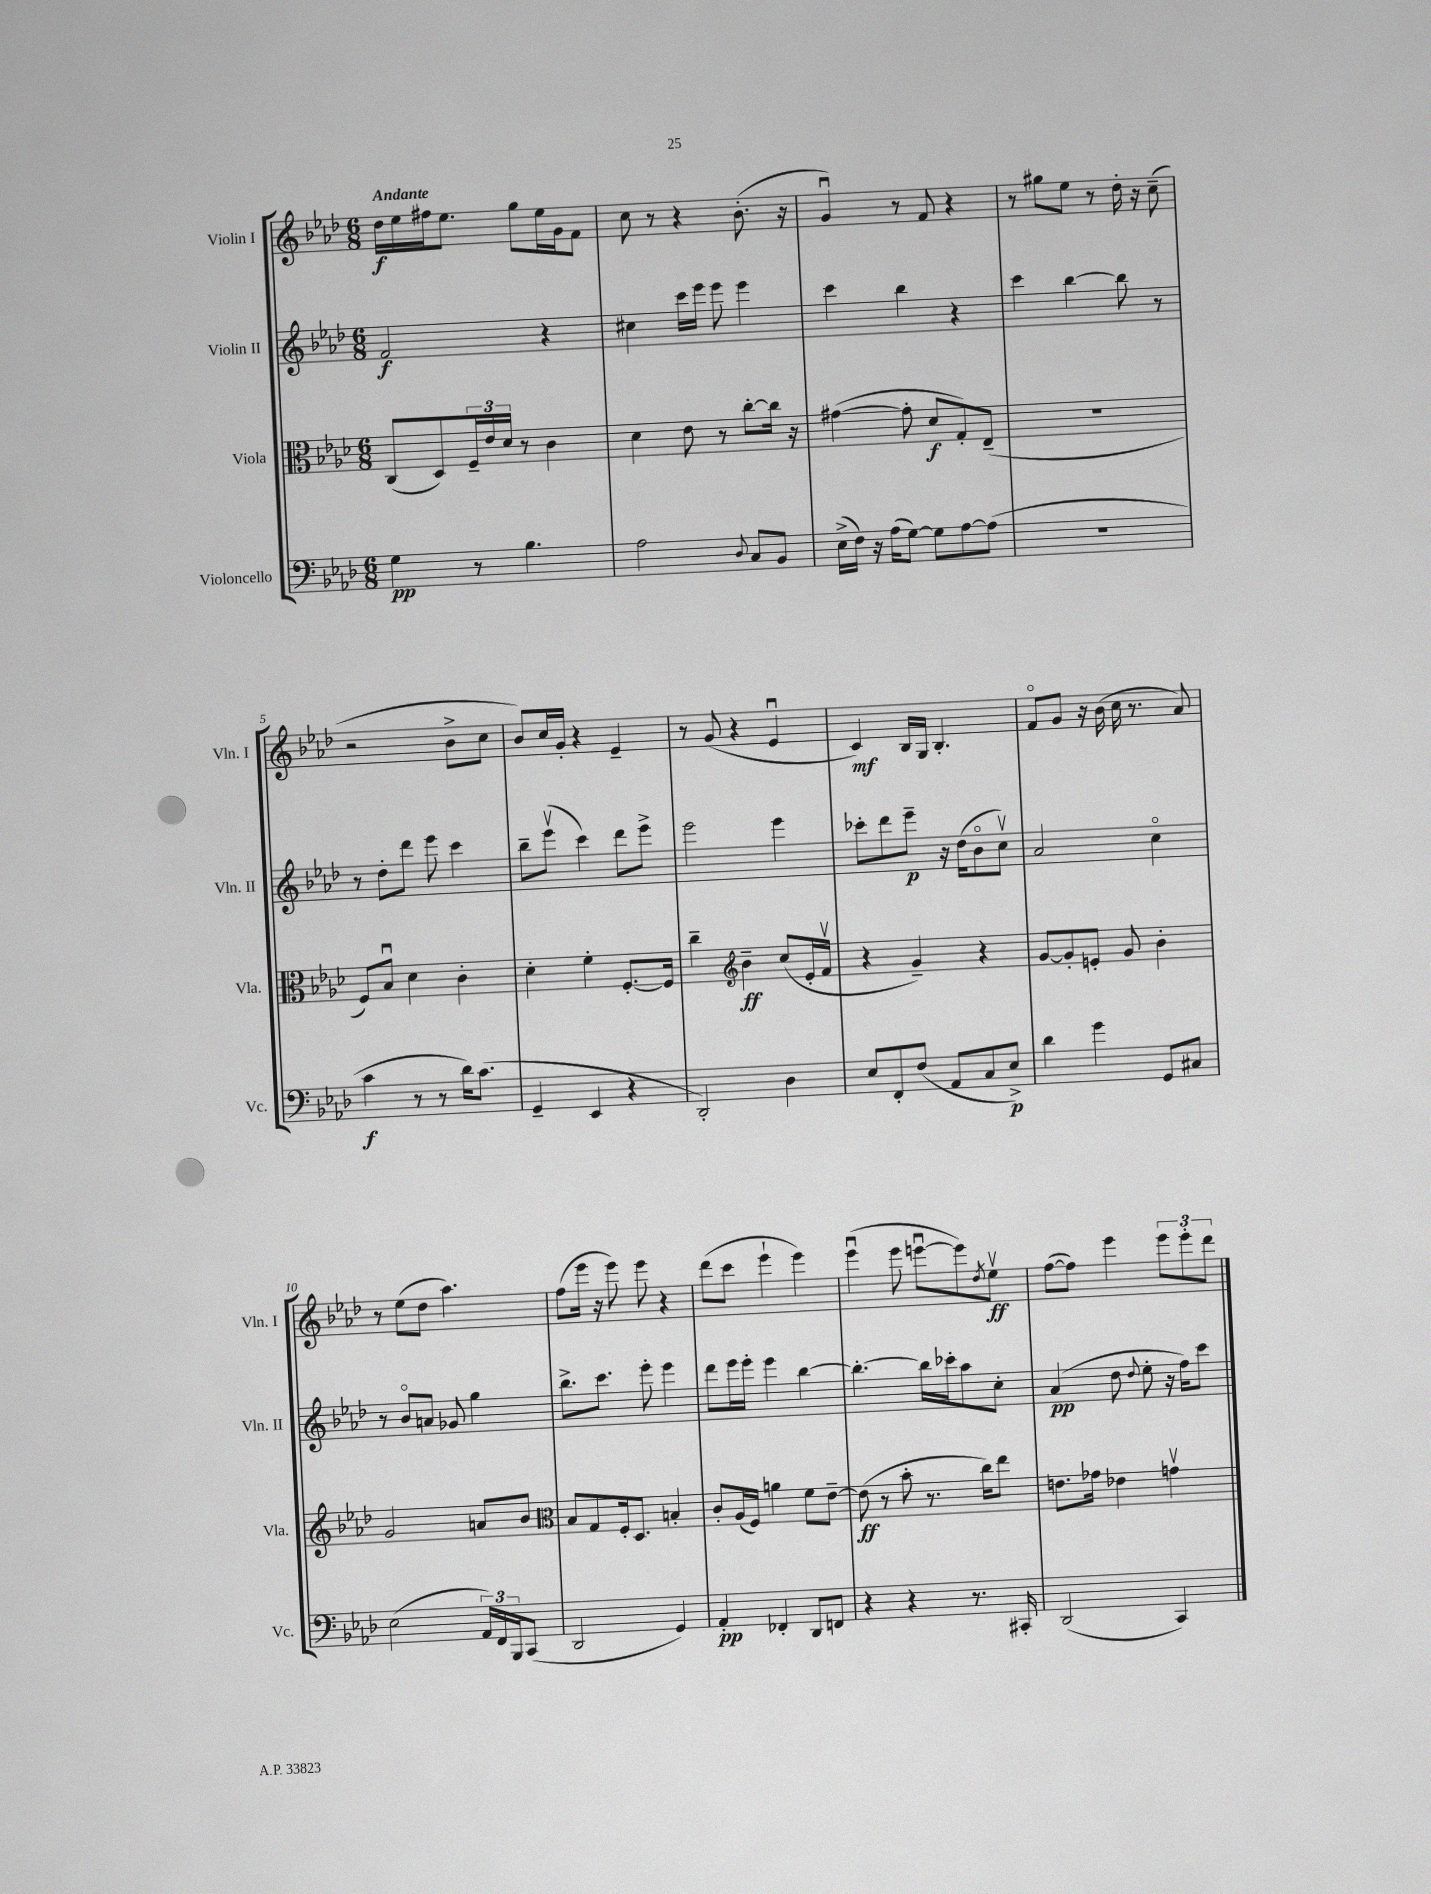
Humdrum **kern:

**kern	**kern	**kern	**kern
*staff4	*staff3	*staff2	*staff1
*clefF4	*clefC3	*clefG2	*clefG2
*k[b-e-a-d-]	*k[b-e-a-d-]	*k[b-e-a-d-]	*k[b-e-a-d-]
*M6/8	*M6/8	*M6/8	*M6/8
4G\	(8C/L	2f/	16dd-\LL
.	.	.	16ee-\
.	8D-/)	.	16ff#\J
.	.	.	8.ee-\J
8r	24F~/L	.	.
.	24e-/	.	.
.	24d-/JJ	.	.
4.B-\	8r	.	8gg\L
.	4c\	4r	16ee-\L
.	.	.	16g\J
.	.	.	8f\J
=	=	=	=
2A-\	4d-\	4cc#\	8cc\
.	.	.	8r
.	8e-\	16ccc\LL	4r
.	.	16eee-\JJ	.
.	8r	8eee-\	.
8qqD-/	.	.	.
8C/L	[8cc'\L	4eee-\	(8.b-'\
8BB-/J	16cc\]Jk	.	.
.	16r	.	16r
=	=	=	=
(16E-^\LL	([4g#\	4ccc\	4gu/)
16F\JJ)	.	.	.
16r	.	.	.
(16A-\LK	.	.	.
[8G\J)	8g#'\]	4bb-\	8r
8G\]L	8d-/L	.	8f/
[8A-\	8G'/)	4r	4r
(8A-\]J	(8E-~/J	.	.
=	=	=	=
2.r	2.r	4ccc\	8r
.	.	.	8gg#\L
.	.	[4bb-\	8ee-\J
.	.	.	8r
.	.	8bb-\]	16dd-'\
.	.	.	16r
.	.	8r	(8cc~\
=	=	=	=
4c\	8F/L)	8r	2r
.	8B-u/J	8dd-'\L	.
8r	4d-\	8ddd-\J	.
8r	.	8eee-\	.
16d-\LK)	4c'\	4ccc\	8b-^\L
(8.c\J	.	.	.
.	.	.	8cc\J
=	=	=	=
4GG~/	4d-'\	8bb-~\L	8b-/L)
.	.	(8eee-v\J	16cc/L
.	.	.	16g'/JJ
4EE-/	4f'\	4ccc\)	4r
4r	[8.F'/L	8ddd-\L	4e-~/
.	.	8eee-^\J	.
.	16F/]Jk	.	.
=	=	=	=
2DD-'/)	4cc~\	2eee-\	8r
.	.	.	(8g/
*	*clefG2	*	*
.	4b-~\	.	4r
4D-\	(8cc/L	4eee-\	4e-u/
.	16e-'/L	.	.
.	16fv/JJ	.	.
=	=	=	=
8E-/L	4r	8ccc-'\L	4c/)
8FF'/	.	8ddd-\	.
(8F/J	4g~/)	8eee-~\J	16B-/LL
.	.	.	16G/JJ
8AA-/L	.	16r	4.B-'/
.	.	(16dd-\LK	.
8C/	4r	8b-o\	.
8E-^/J)	.	8ccv\J)	.
=	=	=	=
4d-\	[8g/L	2a-/	8fo/L
.	8g'/]	.	8g/J
4g\	8e'/J	.	16r
.	.	.	(16b-\
.	8g/	.	16cc\
.	.	.	8.r
8GG/L	4b-'\	4cco\	.
8C#/J	.	.	8a-/)
=	=	=	=
(2E-\	2g/	8r	8r
.	.	8b-o/L	(8ee-\L
.	.	8a/J	8dd-\J
.	.	8g-/	4.aa-\)
24AA-/LL)	8a/L	4gg\	.
24FF/	.	.	.
24BBB-/J	.	.	.
(8CC/J	8b-/J	.	.
=	=	=	=
*	*clefC3	*	*
2DD-/	8B-/L	8.bb-^\L	(8ff\L
.	8G/	.	16eee-\Jk
.	.	8.ccc\J	16r
.	16F'/k	.	8eee-\)
.	8.D-/J	.	.
.	.	8eee-'\	8eee-\
4GG/)	4B'/	4eee-\	4r
=	=	=	=
4AA-'/	8c'/L	8ddd-\L	(8ddd-\L
.	(16A-/L	16eee-\L	8ccc\J
.	16F/JJ)	16eee-'\JJ	.
4FF-'/	4a\	4eee-\	4eee-`\
8DD-/L	8f\L	[4bb-\	4eee-\)
8FF/J	[8e-~\J	.	.
=	=	=	=
4r	(8e-\]	4.bb-'\_	(4eee-u\
.	8r	.	.
4r	8b-'\	.	8eee-\
.	8.r	16bb-\]LL	[8eeeu\L
.	.	16ccc-'\J	.
8.r	.	8aa-\	8eee\])
.	16cc\LK)	.	.
.	.	.	8qdd-/
.	8ee-\J	8cc'\J	8ee-v\J
16CC#'/	.	.	.
=	=	=	=
(2DD-/	8.e\L	(4a-/	([8ff\L
.	.	.	8ff\]J)
.	16g-\Jk	.	.
.	4e-\	8dd-\	4eee-\
.	.	8qqdd-/	.
.	.	8ee-'\	.
4CC/)	4gv\	16r	12eee-\L
.	.	16ff\LK)	.
.	.	.	12eee-'\
.	.	8ccc\J	.
.	.	.	12ddd-\J
==	==	==	==
*-	*-	*-	*-
